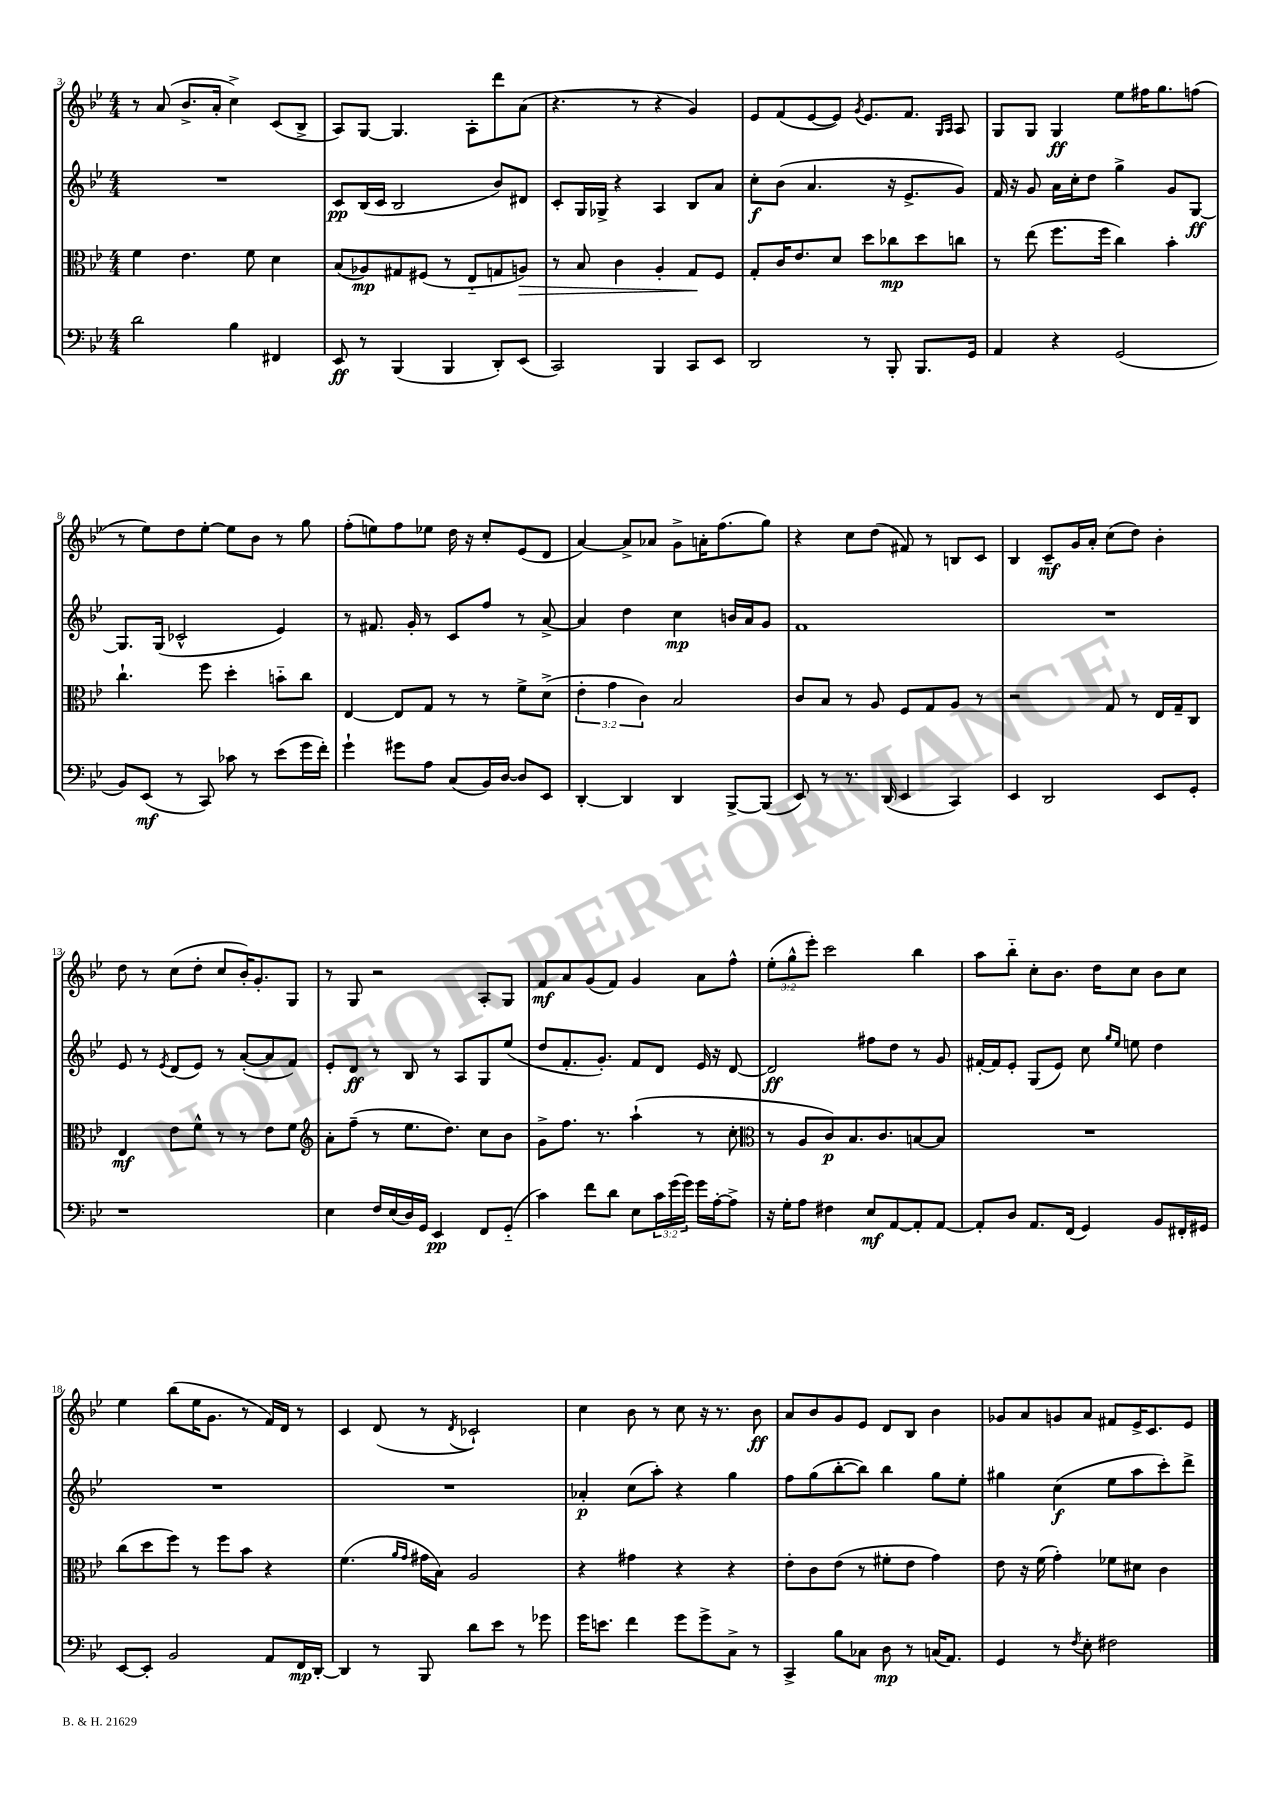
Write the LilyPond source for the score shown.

<<
\new StaffGroup <<
\new Staff = "s0" {
    \clef treble \key bes \major \numericTimeSignature \time 4/4 \override Staff.TupletNumber.text = #tuplet-number::calc-fraction-text
    r8 a'8( bes'8.-> a'16-. c''4->) c'8( bes8-> |
    a8) g8~ g4. a8-. d'''8 a'8( |
    r4. r8 r4 g'4) |
    ees'8 f'8( ees'8~ ees'8) \acciaccatura { g'8 } ees'8. f'8. \grace { g16 a16 } a8 |
    g8 g8 g4\ff ees''8 fis''16 g''8. f''8( |
    r8 ees''8) d''8 ees''8~-. ees''8 bes'8 r8 g''8 |
    f''8-.( e''8) f''8 ees''8 d''16 r16 c''8-. ees'8( d'8 |
    a'4~) a'8-> aes'8 g'8-> a'16-. f''8.( g''8) |
    r4 c''8 d''8( fis'8) r8 b8 c'8 |
    bes4 c'8--\mf g'16 a'16-. c''8( d''8) bes'4-. |
    d''8 r8 c''8( d''8-. c''8 bes'16-.) g'8.-. g8 |
    r8 g8 r2 a8-. g8 |
    f'8\mf a'8 g'8( f'8) g'4 a'8 f''8-^ |
    \tuplet 3/2 { ees''8-.( g''8-^ ees'''8-.) } c'''2 bes''4 |
    a''8 bes''8-_ c''8-. bes'8. d''16 c''8 bes'8 c''8 |
    ees''4 bes''8( ees''16 g'8. r8 f'16) d'16 r8 |
    c'4 d'8( r8 \acciaccatura { d'8 } ces'2-!) |
    c''4 bes'8 r8 c''8 r16 r8. bes'8\ff |
    a'8 bes'8 g'8 ees'8 d'8 bes8 bes'4 |
    ges'8 a'8 g'8 a'8 fis'8 ees'16-> c'8. ees'8 \bar "|." |
}
\new Staff = "s1" {
    \clef treble \key bes \major \numericTimeSignature \time 4/4
    R1 |
    c'8\pp bes16( c'16 bes2 bes'8) dis'8 |
    c'8-. g16 ges16-> r4 a4 bes8 a'8 |
    c''8-.\f bes'8( a'4. r16 ees'8.-> g'8) |
    f'16 r16 g'8 a'16 c''16-. d''8 g''4-> g'8 g8~\ff |
    g8. g16( ces'2-^ ees'4) |
    r8 fis'8. g'16-. r8 c'8 f''8 r8 a'8~-> |
    a'4 d''4 c''4\mp b'16 a'16 g'8 |
    f'1 |
    R1 |
    ees'8 r8 \acciaccatura { ees'8 } d'8( ees'8) r8 a'8~-.( a'8 f'8) |
    ees'8-. d'8\ff r8 bes8 r8 a8 g8 ees''8( |
    d''8 f'8.-. g'8.-.) f'8 d'8 ees'16 r16 d'8~ |
    d'2\ff fis''8 d''8 r8 g'8 |
    fis'16~-. fis'16 ees'8-. g8( ees'8) c''8 \grace { g''16 ees''16 } e''8 d''4 |
    R1 |
    R1 |
    aes'4-.\p c''8( a''8-.) r4 g''4 |
    f''8 g''8( bes''8~-. bes''8) bes''4 g''8 ees''8-. |
    gis''4 c''4\f( ees''8 a''8 c'''8-.) d'''8-> \bar "|." |
}
\new Staff = "s2" {
    \clef alto \key bes \major \numericTimeSignature \time 4/4 \override Staff.TupletNumber.text = #tuplet-number::calc-fraction-text
    f'4 ees'4. f'8 d'4 |
    bes8( aes8\mp) gis8 fis8( r8 ees8-_ g8 a8\>) |
    r8 bes8 c'4 a4-. g8\! f8 |
    g8-. c'16 ees'8. d'8 d''8 ces''8\mp d''8 c''8 |
    r8 ees''8( f''8. f''16 c''4) bes'4-. |
    c''4.-! f''8 d''4-. b'8-_ c''8 |
    ees4~ ees8 g8 r8 r8 f'8-> d'8->( |
    \tuplet 3/2 { ees'4-. g'4 c'4) } bes2 |
    c'8 bes8 r8 a8 f8 g8 a8 r8 |
    r2 g8 r8 ees16 g16-- c8 |
    ees4\mf ees'8 f'8-^ r8 r8 ees'8 f'8 |
    \clef treble a'8-. f''8--( r8 ees''8. d''8.) c''8 bes'8 |
    g'8-> f''8. r8. a''4-!( r8 c''8-. |
    \clef alto r8 a8 c'8\p) bes8. c'8. b8~ b8 |
    R1 |
    c''8( d''8 f''8) r8 f''8 bes'8 r4 |
    f'4.( \grace { a'16 g'16 } gis'16 bes16) a2 |
    r4 gis'4 r4 r4 |
    ees'8-. c'8 ees'8( r8 fis'8-. ees'8 g'4) |
    ees'8 r16 f'16( g'4-.) fes'8 dis'8 c'4 \bar "|." |
}
\new Staff = "s3" {
    \clef bass \key bes \major \numericTimeSignature \time 4/4 \override Staff.TupletNumber.text = #tuplet-number::calc-fraction-text
    d'2 bes4 fis,4 |
    ees,8\ff r8 bes,,4( bes,,4 d,8-.) ees,8( |
    c,2) bes,,4 c,8 ees,8 |
    d,2 r8 bes,,8-. bes,,8. g,16 |
    a,4 r4 g,2( |
    bes,8) ees,8\mf( r8 c,8) ces'8 r8 ees'8( g'16 f'16-.) |
    g'4-! gis'8 a8 c8( bes,16) d16~ d8 ees,8 |
    d,4~-. d,4 d,4 bes,,8~-> bes,,8( |
    ees,8) r8 r8. d,16( ees,4 c,4) |
    ees,4 d,2 ees,8 g,8-. |
    r1 |
    ees4 f16 ees16( d16) g,16 ees,4\pp f,8 g,8-_( |
    c'4) f'8 d'8 ees8 \tuplet 3/2 { c'16 g'16( g'16) } g'16 a16~-. a8-> |
    r16 g16-. a8 fis4 ees8\mf a,8~ a,8-. a,8~ |
    a,8-. d8 a,8. f,16( g,4) bes,8 fis,16-. gis,16 |
    ees,8~ ees,8-. bes,2 a,8 f,16\mp d,16~-. |
    d,4 r8 bes,,8 d'8 ees'8 r8 ges'8 |
    g'16 e'8. f'4 g'8 g'8-> c8-> r8 |
    c,4-> bes8 ces8 d8\mp r8 c16( a,8.) |
    g,4 r8 \acciaccatura { f8 } ees8-. fis2 \bar "|." |
}
>>
>>
\layout { \context { \Score currentBarNumber = #3 } }
